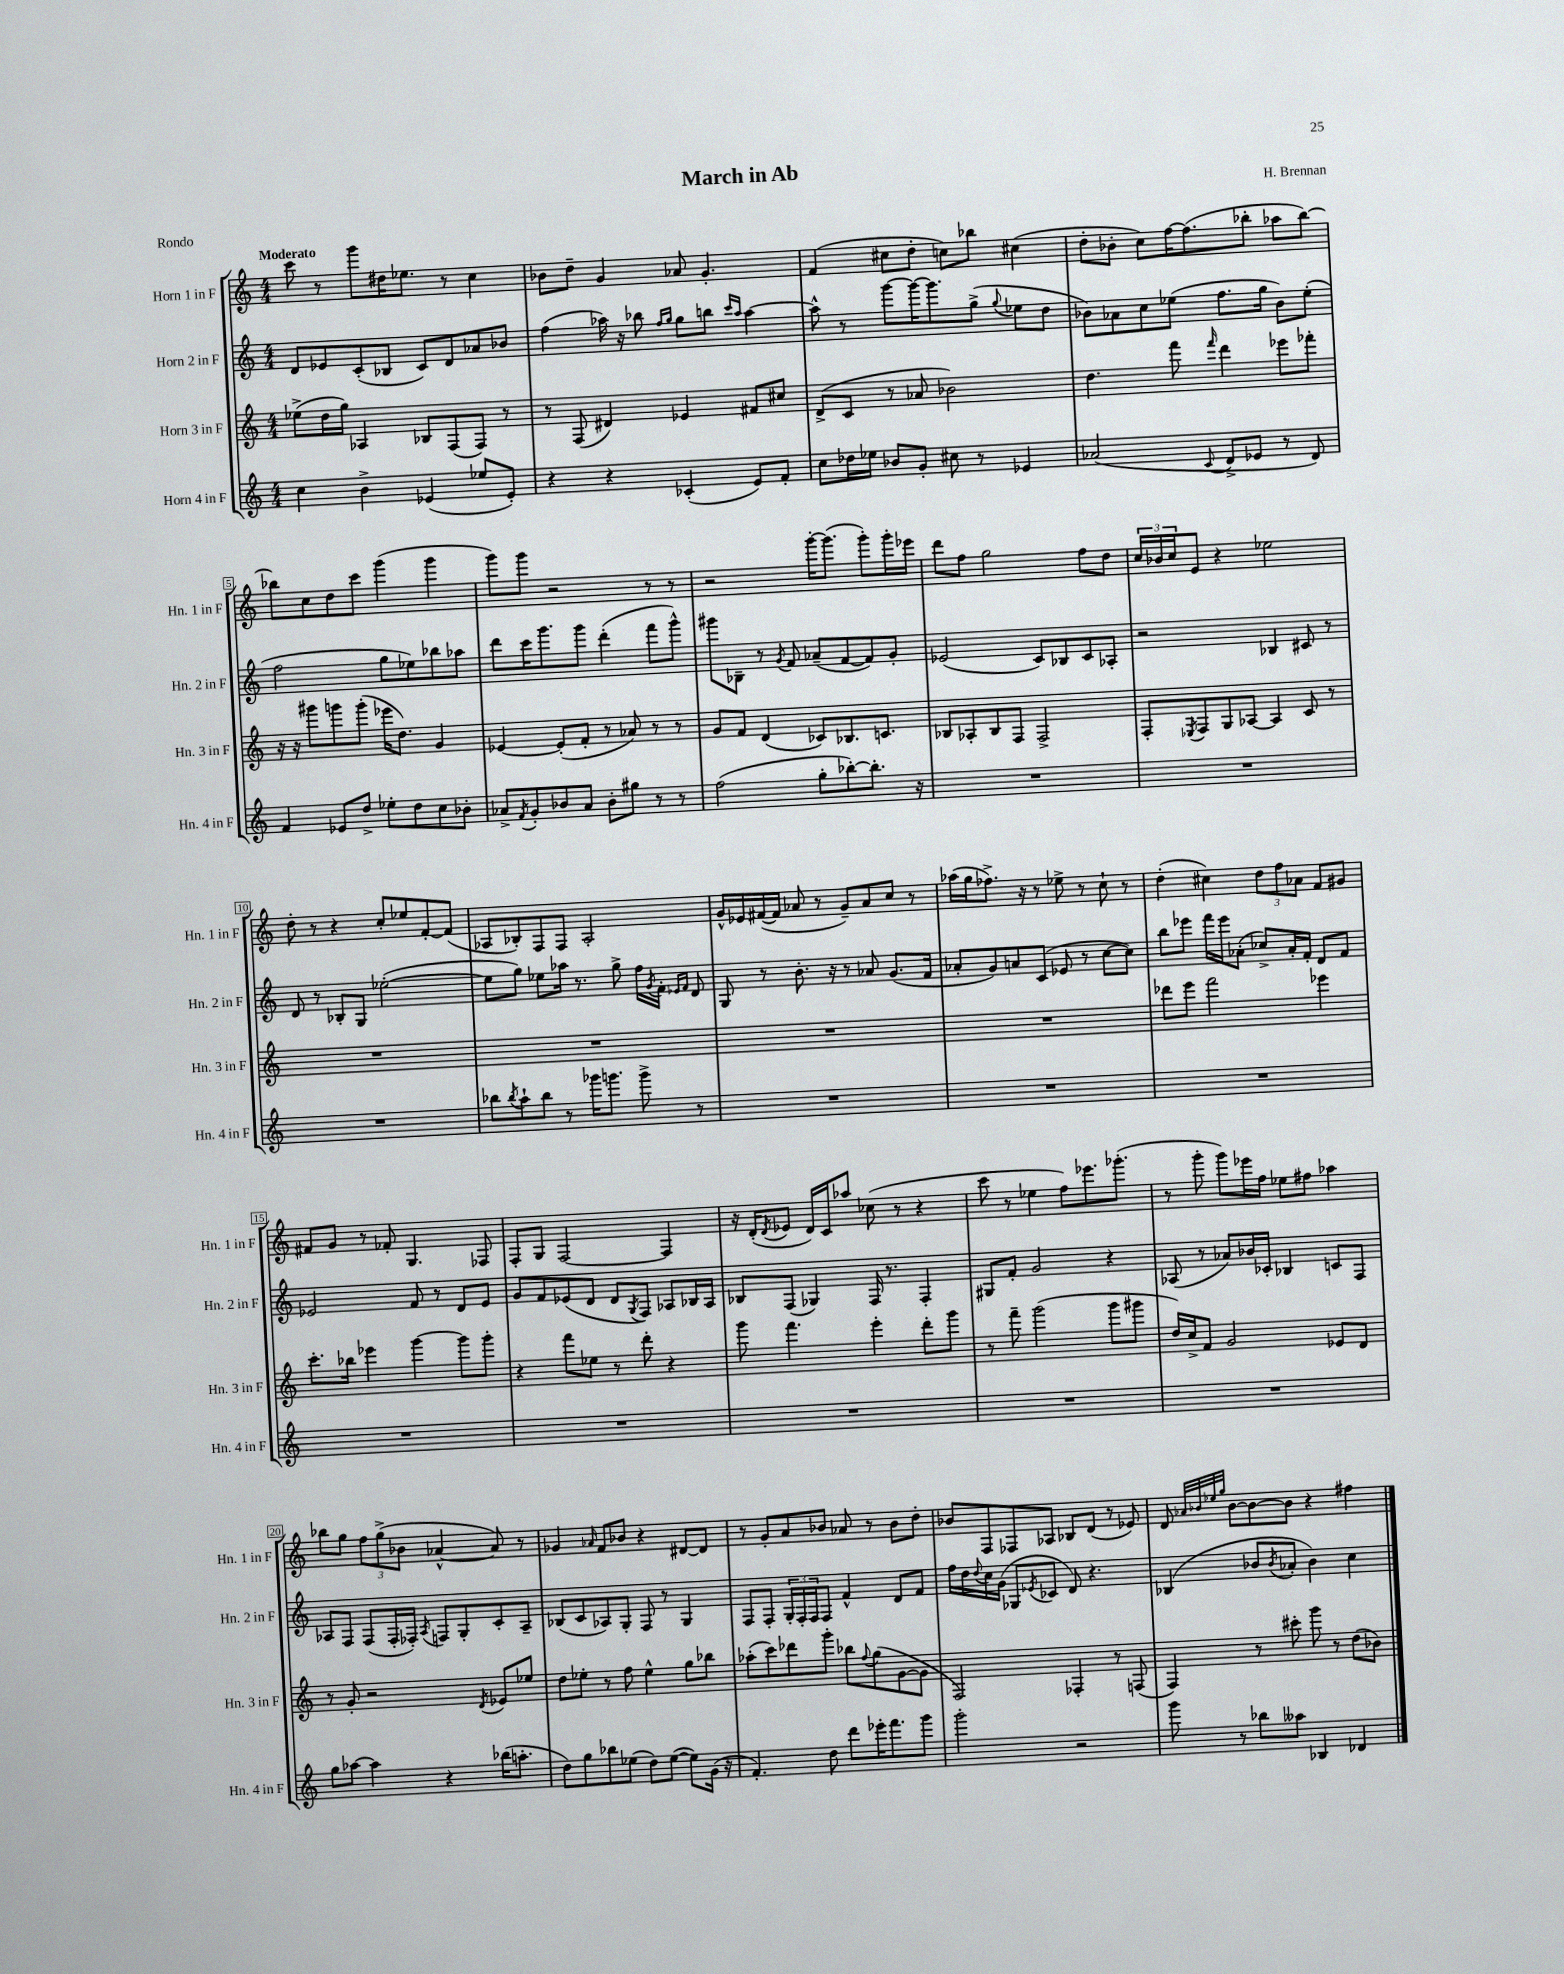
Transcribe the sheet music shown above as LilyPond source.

\header { title = "March in Ab" composer = "H. Brennan" piece = "Rondo" }
<<
\new StaffGroup <<
\new Staff = "s0" \with { instrumentName = "Horn 1 in F" shortInstrumentName = "Hn. 1 in F" } {
    \clef treble \key c \major \numericTimeSignature \time 4/4 \tempo "Moderato"
    c'''8 r8 g'''8 dis''16 ees''8. r8 c''4 |
    bes'8 d''8-- g'4 aes'8 g'4.-. |
    f'4( cis''8 d''8-. c''8) bes''8 cis''4( |
    d''8-. bes'8-. c''8) f''16~ f''8.( bes''8-. aes''8 bes''8~) |
    bes''8 c''8 d''8 c'''8 g'''4( g'''4 |
    g'''8) g'''8 r2 r8 r8 |
    r2 g'''16~-. g'''8.( g'''8-.) g'''16-. ees'''16 |
    d'''8 f''8 g''2 f''8 d''8 |
    \tuplet 3/2 { c''16 bes'16 c''16 } e'8 r4 ees''2 |
    d''8-. r8 r4 c''8-. ees''8 f'8~-. f'8( |
    aes8 bes8-.) f8 f8 aes2-. |
    g'16-^ ees'16 fis'16~( fis'16 aes'8 r8 g'8--) aes'8 c''8 r8 |
    aes''16( g''16 fes''8.->) r16 r8 ees''8-> r8 c''8-! r8 |
    d''4-.( cis''4) \tuplet 3/2 { d''8 f''8 aes'8 } f'8 gis'8 |
    fis'8 g'8 r8 fes'8-. g4. fes8 |
    f8-. g8 f2~ f4 |
    r16 d'16-.( \acciaccatura { d'8 } ees'8 d'16) c'16 aes''8 ces''8( r8 r4 |
    c'''8 r8 ees''4 f''8) ees'''8. ges'''8.-.( |
    r8 g'''8-. g'''8) ees'''16 f''16 ees''8 fis''8 aes''4 |
    bes''8 g''8 \tuplet 3/2 { f''8 g''8->( bes'8 } aes'4~-^ aes'8) r8 |
    ges'4 \grace { aes'16 } f'8 bes'8 r4 dis'8~ dis'8 |
    r8 g'8-. a'8 bes'8 aes'8 r8 bes'8 d''8-. |
    bes'8 f8 fes8 aes8 bes8 d'8( r8 ees'8) |
    d'8 \grace { aes'32 bes'32 ees''32 g''32 } bes'8~ bes'8~ bes'8 r4 fis''4 \bar "|." |
}
\new Staff = "s1" \with { instrumentName = "Horn 2 in F" shortInstrumentName = "Hn. 2 in F" } {
    \clef treble \key c \major \numericTimeSignature \time 4/4
    d'8 ees'8 c'8-.( bes8 c'8) d'8 aes'8 bes'8 |
    f''4( aes''16) r16 bes''8 \grace { f''16 g''16 } g''8 b''8 \grace { c'''16 aes''16 } aes''4~ |
    aes''8-^ r8 g'''8~ g'''16~ g'''8. g''8->( \appoggiatura { g''8 } ees''8 d''8 |
    bes'8) aes'8 c''8 ees''8( f''8. g''16 bes'8) ees''8-.( |
    f''2 g''8 ees''8) bes''8 aes''8 |
    d'''8 c'''16 g'''8. g'''8 d'''4-.( f'''8 g'''8-^) |
    gis'''8 bes8-- r8 \acciaccatura { g'8 } f'8 aes'8--( f'8~ f'8) g'8-. |
    ees'2( c'8) bes8 c'8 aes8-. |
    r2 bes4 cis'8 r8 |
    d'8 r8 bes8-. g8 ees''2~-.( |
    ees''8 g''8) ees''8 aes''16 r8. g''8-> f''16 \acciaccatura { g'8 } f'16-. \grace { ees'16 f'16 } d'8 |
    g8 r8 b'8.-. r16 r8 aes'8 g'8.( f'16 |
    aes'8-. g'8) a'8 c'8( ees'8 r8 c''8~ c''8) |
    b''8 ees'''8 f'''16 ees'''16 aes'8-.( ces''8->) aes'16-. f'16-. d'8 f'8 |
    ees'2 f'8 r8 d'8 ees'8 |
    g'8 f'8 ees'8( d'8 d'8 \acciaccatura { g8 } f8) aes8 bes16 aes16 |
    bes8 f8( ges4) f16 r8. f4-. |
    gis8 f'8-. g'2 r4 |
    aes8( r8 aes'8) bes'16 ces'16-. bes4 c'8 f8 |
    aes8 f8 f8( f16-. fes16-.) \acciaccatura { aes8 } f8 g8-. c'8-. aes8-- |
    bes8( c'8 aes8) g8-. f8 r8 g4 |
    f8 f8-. \tuplet 3/2 { g16-. f16-. f16 } f8 f'4-^ d'8 f'8 |
    f''16 d''16 \appoggiatura { d''8 } c''16 g'16( ges8 \acciaccatura { ees'8 } ces'8 d'8) r4. |
    bes4( bes'8 \acciaccatura { bes'8 } aes'8-. bes'4) c''4 \bar "|." |
}
\new Staff = "s2" \with { instrumentName = "Horn 3 in F" shortInstrumentName = "Hn. 3 in F" } {
    \clef treble \key c \major \numericTimeSignature \time 4/4
    ees''8->( d''16 g''16) aes4 bes8 f8( f8) r8 |
    r8 f8( dis'4) ees'4 fis'8 cis''8 |
    d'8->( c'8 r8 aes'8 bes'2) |
    d''4. f'''8 \grace { f'''16 } d'''4 ees'''8 fes'''8-. |
    r16 r16 gis'''8 g'''8 g'''8-.( ees'''16 d''8.) g'4 |
    ees'4~ ees'8-.( f'8-. r8 aes'8) r8 r8 |
    g'8 f'8 d'4( ces'8) bes8. c'8. |
    bes8 aes8-. bes8 f8 f2-> |
    f8-. \acciaccatura { ees8 } f8 g8 aes8~ aes4 c'8 r8 |
    R1 |
    R1 |
    R1 |
    R1 |
    des'''8 e'''8 f'''2 ees'''4 |
    c'''8.-. bes''16 ees'''4 g'''4~ g'''8 g'''8-. |
    r4 f'''8 ees''8 r8 d'''8-. r4 |
    g'''8 f'''4. e'''4-. d'''8-. g'''8 |
    r8 f'''8-- g'''2( g'''8 gis'''8 |
    d''16) c''16-> f'8 g'2 ees'8 d'8 |
    r8 g'8-. r2 \acciaccatura { d'8 } ees'8 ees''8 |
    d''8 ees''8-. r8 f''8 ees''4-^ g''8 bes''8 |
    aes''8-.( c'''8) des'''8 g'''8-. bes''8 \appoggiatura { f''8 } g''8( g'8~ g'8 |
    f2) fes4-. r8 f8( |
    f4) r8 cis'''8-. g'''8 r8 d''8( bes'8) \bar "|." |
}
\new Staff = "s3" \with { instrumentName = "Horn 4 in F" shortInstrumentName = "Hn. 4 in F" } {
    \clef treble \key c \major \numericTimeSignature \time 4/4
    c''4 b'4-> ees'4( ees''8 ees'8-.) |
    r4 r4 ces'4-.( e'8) f'8-. |
    c''8 des''16 ees''16 bes'8 g'8-. cis''8 r8 ees'4 |
    aes'2( \appoggiatura { c'8 } d'8-> ees'8 r8 d'8) |
    f'4 ees'8 d''8-> ees''8-. d''8 c''8 bes'8-. |
    aes'8-> \acciaccatura { f'8 } g'8-. bes'8 aes'8 bes'8-. gis''8 r8 r8 |
    f''2( g''8-. bes''8~-.) bes''8.-. r16 |
    R1 |
    R1 |
    R1 |
    bes''8 \acciaccatura { bes''8 } a''8-! bes''8 r8 ges'''16 g'''8. g'''8-> r8 |
    R1 |
    R1 |
    R1 |
    R1 |
    R1 |
    R1 |
    R1 |
    R1 |
    g''8 aes''8~ aes''4 r4 bes''16( a''8.-. |
    d''8) g''8 bes''8 ees''8( d''8) ees''8~( ees''8) g'16( r16 |
    f'4.-.) d''8 d'''8 ees'''16-. f'''8. g'''8 |
    g'''2-. r2 |
    g'''8 r8 bes''8 aeses''8 bes4 des'4 \bar "|." |
}
>>
>>
\layout { \context { \Score \override BarNumber.stencil = #(make-stencil-boxer 0.1 0.3 ly:text-interface::print) } }
